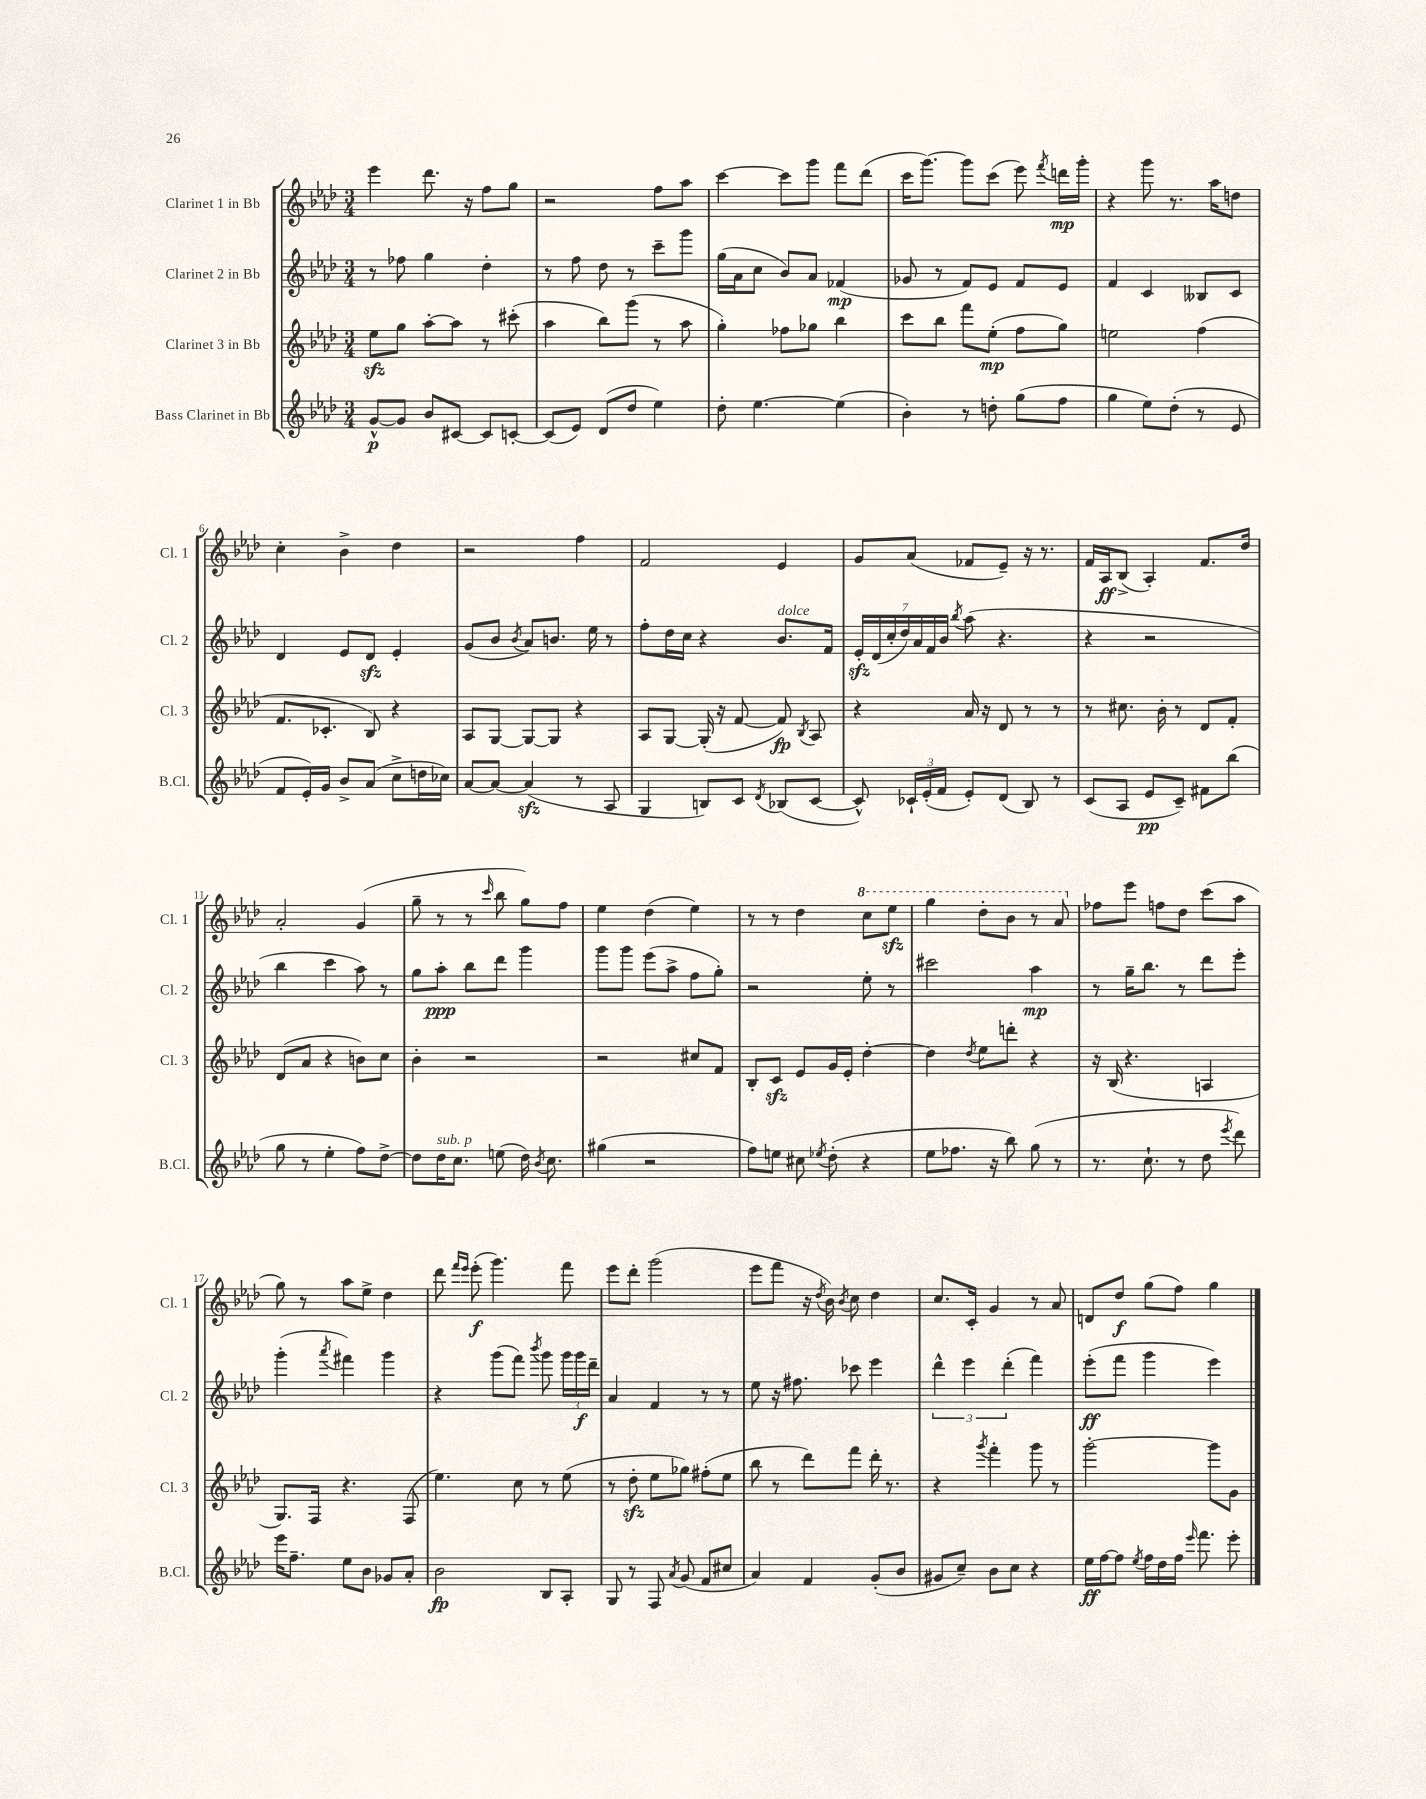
<<
\new StaffGroup <<
\new Staff = "s0" \with { instrumentName = "Clarinet 1 in Bb" shortInstrumentName = "Cl. 1" } {
    \clef treble \key aes \major \numericTimeSignature \time 3/4
    \autoBeamOff ees'''4 des'''8. r16 f''8[ g''8] |
    r2 f''8[ aes''8] |
    c'''4~ c'''8[ g'''8] f'''8[ des'''8]( |
    c'''16[ g'''8.]~) g'''8[ c'''8]( ees'''8) \acciaccatura { f'''8 } d'''16[\mp g'''16]-. |
    r4 g'''8 r8. aes''16[ d''8] |
    c''4-. bes'4-> des''4 |
    r2 f''4 |
    f'2 ees'4 |
    g'8[ aes'8]( fes'8[ ees'8]--) r16 r8. |
    f'16[ aes16\ff bes8]->( aes4-.) f'8.[ des''16] |
    aes'2-. g'4( |
    g''8-- r8 r8 \grace { c'''16 } bes''8 g''8[) f''8] |
    ees''4 des''4( ees''4) |
    r8 r8 des''4 \ottava #1 c'''8[ ees'''8]\sfz |
    g'''4 des'''8[-. bes''8] r8 aes''8 \ottava #0 |
    fes''8[ ees'''8] f''8[ des''8] c'''8[( aes''8] |
    g''8) r8 aes''8[ ees''8]-> des''4 |
    des'''8 \grace { f'''16[ ees'''16] } ees'''8-.\f( g'''4.) f'''8 |
    ees'''8[ des'''8]-. g'''2( |
    ees'''8[ f'''8] r16 \acciaccatura { des''8 } bes'16) \acciaccatura { bes'8 } c''8 des''4 |
    c''8.[ c'16]-. g'4 r8 aes'8 |
    d'8[ des''8]\f g''8[( f''8]) g''4 \bar "|." |
}
\new Staff = "s1" \with { instrumentName = "Clarinet 2 in Bb" shortInstrumentName = "Cl. 2" } {
    \clef treble \key aes \major \numericTimeSignature \time 3/4
    \autoBeamOff r8 fes''8 g''4 des''4-. |
    r8 f''8 des''8 r8 c'''8[-- g'''8] |
    g''16[( aes'16 c''8] bes'8[) aes'8] fes'4\mp( |
    ges'8 r8 f'8[) ees'8] f'8[ ees'8] |
    f'4 c'4 beses8[ c'8] |
    des'4 ees'8[ des'8]\sfz ees'4-. |
    g'8[( bes'8] \acciaccatura { bes'8 } aes'8[) b'8.] ees''16 r8 |
    f''8[-. des''16 c''16] r4 bes'8.[^\markup { \italic "dolce" } f'16] |
    \tuplet 7/4 { ees'16[-.\sfz des'16( c''16-. des''16) aes'16 f'16 bes'16] } \acciaccatura { bes''8 } aes''8( r4. |
    r4 r2 |
    bes''4 c'''4 aes''8) r8 |
    g''8[ aes''8]-.\ppp bes''8[ des'''8] g'''4 |
    g'''8[ g'''8] ees'''8[( aes''8]-> f''8[ g''8]-.) |
    r2 ees''8-. r8 |
    cis'''2 aes''4\mp |
    r8 g''16[-- bes''8.] r8 des'''8[ ees'''8]-. |
    g'''4-.( \acciaccatura { aes'''8 } fis'''4) g'''4 |
    r4 g'''8[( f'''8]) \acciaccatura { bes'''8 } g'''8 \tuplet 3/2 { g'''16[ g'''16\f des'''16]-- } |
    aes'4 f'4 r8 r8 |
    ees''8 r16 fis''8. ces'''8 ees'''4 |
    \tuplet 3/2 { des'''4-^ ees'''4 des'''4-.( } f'''4) |
    ees'''8[-.\ff( f'''8] g'''4 ees'''4) \bar "|." |
}
\new Staff = "s2" \with { instrumentName = "Clarinet 3 in Bb" shortInstrumentName = "Cl. 3" } {
    \clef treble \key aes \major \numericTimeSignature \time 3/4
    \autoBeamOff ees''8[\sfz g''8] aes''8[~-. aes''8] r8 cis'''8-.( |
    aes''4 bes''8[) g'''8]( r8 aes''8 |
    g''4-.) fes''8[ ges''8] bes''4 |
    c'''8[ bes''8] f'''8[ ees''8]-.\mp( f''8[ g''8]) |
    e''2 f''4( |
    f'8.[ ces'8.]-. bes8) r4 |
    aes8[ g8]~ g8[~ g8] r4 |
    aes8[ g8]~ g16-.( r16 f'8~ f'8\fp) \acciaccatura { bes8 } aes8 |
    r4 aes'16 r16 des'8 r8 r8 |
    r8 cis''8. bes'16-. r8 des'8[ f'8]-. |
    des'8[( aes'8] r4 b'8[) c''8] |
    bes'4-. r2 |
    r2 cis''8[ f'8] |
    bes8[-. c'8]\sfz ees'8[ g'16 ees'16]-. des''4~-. |
    des''4 \acciaccatura { des''8 } ees''8[ d'''8]-. r4 |
    r16 bes16( r4. a4 |
    g8.[) f16] r4. f8( |
    ees''4.) c''8 r8 ees''8( |
    r8 des''8-.\sfz ees''8[ ges''8]) fis''8[-.( ees''8] |
    bes''8 r8 des'''8[) f'''8] des'''16-. r8. |
    r4 \acciaccatura { g'''8 } f'''4-. g'''8 r8 |
    g'''2~-. g'''8[ g'8] \bar "|." |
}
\new Staff = "s3" \with { instrumentName = "Bass Clarinet in Bb" shortInstrumentName = "B.Cl." } {
    \clef treble \key aes \major \numericTimeSignature \time 3/4
    \autoBeamOff g'8[~-^\p g'8] bes'8[ cis'8]~ cis'8[ c'8]~-. |
    c'8[( ees'8]) des'8[( des''8] ees''4) |
    des''8-. ees''4.~ ees''4( |
    bes'4-.) r8 d''8-. g''8[( f''8] |
    g''4 ees''8[) des''8]-.( r8 ees'8 |
    f'8[ ees'16-.) g'16] bes'8[-> aes'8]( c''8[-> d''16 ces''16]) |
    aes'8[~ aes'8]~ aes'4\sfz( r8 aes8 |
    g4 b8[) c'8] \acciaccatura { des'8 } bes8[( c'8]~ |
    c'8-^) \tuplet 3/2 { ces'16[-! ees'16-.( f'16] } ees'8[-.) des'8]( bes8) r8 |
    c'8[( aes8] ees'8[\pp c'8]--) fis'8[ bes''8]( |
    g''8 r8 ees''4-. f''8[) des''8]~-> |
    des''8[ des''16^\markup { \italic "sub. p" } c''8.] e''8( des''16) \acciaccatura { bes'8 } c''8. |
    gis''4( r2 |
    f''8[) e''8] cis''8 \acciaccatura { ees''8 } des''8-.( r4 |
    ees''8[ fes''8.] r16 bes''8) g''8( r8 |
    r8. c''8.-! r8 des''8 \acciaccatura { ees'''8 } des'''8) |
    ees'''16[ f''8.]-- ees''8[ bes'8] ges'8[ aes'8]-. |
    bes'2\fp bes8[ aes8]-. |
    g8 r8 f8 \acciaccatura { aes'8 } g'8( f'8[ cis''8] |
    aes'4) f'4 g'8[-.( bes'8] |
    gis'8[ c''8]--) bes'8[ c''8] r4 |
    ees''16[\ff f''16~ f''8] \acciaccatura { ees''8 } f''16[ des''16 f''16] \grace { ees'''16 } f'''8. ees'''8-. \bar "|." |
}
>>
>>
